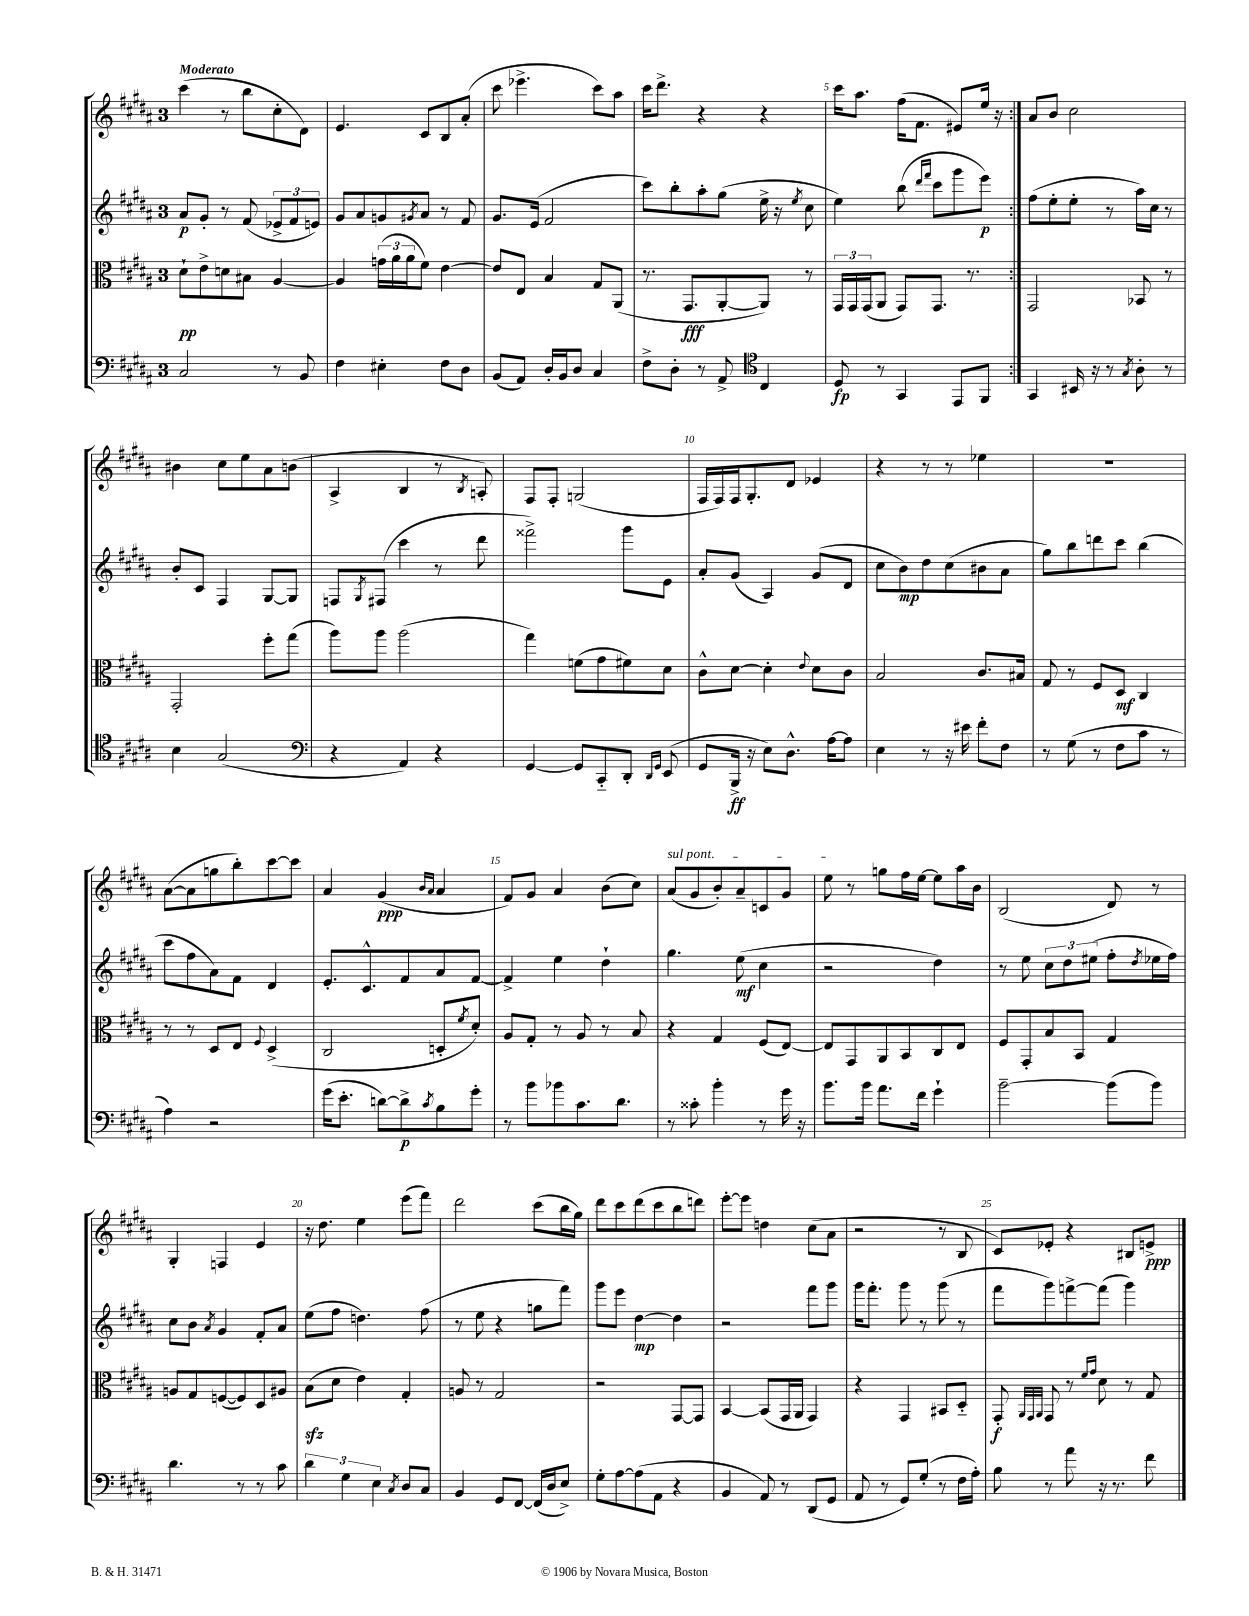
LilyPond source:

<<
\new StaffGroup <<
\new Staff = "s0" {
    \clef treble \key b \major \once \override Staff.TimeSignature.style = #'single-digit \time 3/4 \tempo "Moderato"
    \repeat volta 2 { cis'''4( r8 b''8 cis''8-. dis'8) |
    e'4. cis'8 b8 ais'8-.( |
    cis'''8 ees'''4.-> cis'''8) ais''8 |
    cis'''16 dis'''8.-> r4 r4 |
    cis'''16 ais''8. fis''16( fis'8. eis'8) e''16 r16 | }
    ais'8 b'8 cis''2 |
    bis'4 cis''8 e''8 ais'8 b'8( |
    ais4-> b4 r8 \acciaccatura { b8 } a8-.) |
    fis8 fis8-. g2( |
    fis16 fis16) fis16 gis8.-. dis'8 ees'4 |
    r4 r8 r8 ees''4 |
    R2. |
    ais'8~( ais'8 g''8 b''8-.) cis'''8~ cis'''8 |
    ais'4 gis'4\ppp( \grace { b'16 ais'16 } ais'4 |
    fis'8) gis'8 ais'4 b'8( cis''8) |
    \once \override TextSpanner.bound-details.left.text = \markup { \italic "sul pont." } ais'8\startTextSpan( gis'8 b'8-.) ais'8-- c'8 gis'8 |
    e''8\stopTextSpan r8 g''8 fis''16 e''16~ e''8 ais''16 b'16 |
    b2( dis'8) r8 |
    gis4-. f4 e'4 |
    r16 dis''8. e''4 e'''8( fis'''8) |
    dis'''2 cis'''8( b''16 gis''16) |
    dis'''8 cis'''8 dis'''8( cis'''8 b''8 d'''8) |
    e'''8~-. e'''8 d''4 cis''8( ais'8 |
    r2 r8 b8 |
    cis'8) ees'8-. r4 bis8 e'8->\ppp \bar "|." |
}
\new Staff = "s1" {
    \clef treble \key b \major \once \override Staff.TimeSignature.style = #'single-digit \time 3/4
    \repeat volta 2 { ais'8\p gis'8-. r8 fis'8( \tuplet 3/2 { ees'8-> fis'8 e'8) } |
    gis'8 ais'8 g'8 \acciaccatura { gis'8 } ais'8 r8 fis'8 |
    gis'8. e'16( fis'2 |
    cis'''8) b''8-. ais''8-. gis''8( e''16-> r16 \acciaccatura { e''8 } cis''8 |
    e''4) b''8( \grace { dis'''16 fis'''16 } cis'''8 gis'''8 e'''8\p) | }
    fis''8( e''8-. e''8-. r8 ais''16) cis''16 r8 |
    b'8-. cis'8 fis4 gis8~ gis8 |
    f8 \acciaccatura { gis8 } fis8( cis'''4 r8 dis'''8 |
    fisis'''2->) gis'''8 e'8 |
    ais'8-. gis'8( ais4) gis'8( dis'8 |
    cis''8 b'8\mp) dis''8 cis''8( bis'8 ais'8 |
    gis''8) b''8 d'''8 cis'''8 b''4( |
    cis'''8 fis''8 ais'8) fis'8 dis'4 |
    e'8.-. cis'8.-^ fis'8 ais'8 fis'8~ |
    fis'4-> e''4 dis''4-! |
    gis''4. e''8\mf( cis''4 |
    r2 dis''4) |
    r8 e''8 \tuplet 3/2 { cis''8 dis''8 eis''8( } fis''8-. \acciaccatura { dis''8 } ees''16 fis''16) |
    cis''8 b'8 \acciaccatura { ais'8 } gis'4 fis'8-. ais'8 |
    e''8( fis''8 d''4.) fis''8( |
    r8 e''8 r4 g''8 fis'''8) |
    gis'''8 e'''8 dis''4~\mp dis''4 |
    r2 fis'''8 gis'''8 |
    gis'''16 fis'''8.-. gis'''8 r8 gis'''8( r8 |
    fis'''8 gis'''8) f'''8~-> f'''8( gis'''4) \bar "|." |
}
\new Staff = "s2" {
    \clef alto \key b \major \once \override Staff.TimeSignature.style = #'single-digit \time 3/4
    \repeat volta 2 { dis'8-!\pp e'8-> d'8 bis8 ais4~ |
    ais4 \tuplet 3/2 { g'16( ais'16 ais'16 } fis'8) e'4~ |
    e'8 e8 b4 gis8 ais,8( |
    r8. gis,8.\fff ais,8~-. ais,8) r8 |
    \tuplet 3/2 { gis,16 gis,16 gis,16( } ais,8 gis,8) gis,8. r8. | }
    gis,2 bes,8 r8 |
    gis,2-. fis''8-. gis''8( |
    ais''8) ais''8 ais''2( |
    gis''4) f'8( gis'8 fis'8) dis'8 |
    cis'8-^ dis'8~ dis'4-. \appoggiatura { e'8 } dis'8 cis'8 |
    b2 cis'8. bis16 |
    gis8 r8 fis8 dis8\mf cis4 |
    r8 r8 dis8 e8 \appoggiatura { fis8 } dis4->( |
    cis2 d8-. \acciaccatura { fis'8 } dis'8-.) |
    ais8 gis8-. r8 ais8 r8 b8 |
    r4 gis4 fis8( e8~) |
    e8 gis,8 ais,8 b,8 cis8 e8 |
    fis8 gis,8-. b8 b,8 gis4 |
    a8 gis8 f8~( f8) dis8 ais8 |
    b8\sfz( dis'8 e'4) gis4-. |
    a8 r8 gis2 |
    r2 gis,8~ gis,8 |
    b,4~ b,8( gis,16 ais,16 gis,4) |
    r4 gis,4 bis,8 dis8-_ |
    gis,8-.\f \grace { ais,32 gis,32 ais,32 } gis,8 r8 \grace { fis'16 gis'16 } dis'8 r8 gis8 \bar "|." |
}
\new Staff = "s3" {
    \clef bass \key b \major \once \override Staff.TimeSignature.style = #'single-digit \time 3/4
    \repeat volta 2 { cis2 r8 b,8 |
    fis4 eis4-. fis8 dis8 |
    b,8( ais,8) dis16-. b,16 dis8 cis4 |
    fis8-> dis8-. r8 ais,8-> \clef tenor cis4 |
    dis8\fp r8 gis,4 e,8 fis,8 | }
    gis,4 bis,16 r16 r8 \acciaccatura { gis8 } ais8-. r8 |
    b4 gis2( |
    \clef bass r4 ais,4) r4 |
    gis,4~ gis,8 cis,8-_ dis,8-. \grace { dis,16 gis,16 } e,8( |
    gis,8 b,,16->\ff r16 e8) dis8.-^ ais16~ ais8 |
    e4 r8 r16 eis'16 fis'8-. fis8 |
    r8 gis8( r8 fis8 cis'8 r8 |
    ais4) r2 |
    gis'16( e'8.-. d'8~) d'8->\p \acciaccatura { cis'8 } b8 gis'8-. |
    r8 b'8 bes'8 cis'8. dis'8. |
    r8 cisis'8-. b'4-. r8 gis'16 r16 |
    b'8. b'16 ais'8. fis'16 gis'4-! |
    b'2~-- b'8( b'8) |
    dis'4. r8 r8 cis'8 |
    \tuplet 3/2 { dis'4 gis4 e4 } \acciaccatura { cis8 } dis8 cis8 |
    b,4 gis,8 fis,8~ fis,16( dis16 e8->) |
    gis8-. ais8~ ais8( ais,8 r4 |
    b,4 ais,8) r8 dis,8( gis,8 |
    ais,8 r8 gis,8) gis8-.( r8 fis16 ais16-.) |
    b8 r8 ais'8 r16 r8. fis'8 \bar "|." |
}
>>
>>
\layout { \context { \Score \override BarNumber.break-visibility = ##(#f #t #t) barNumberVisibility = #(every-nth-bar-number-visible 5) } }
